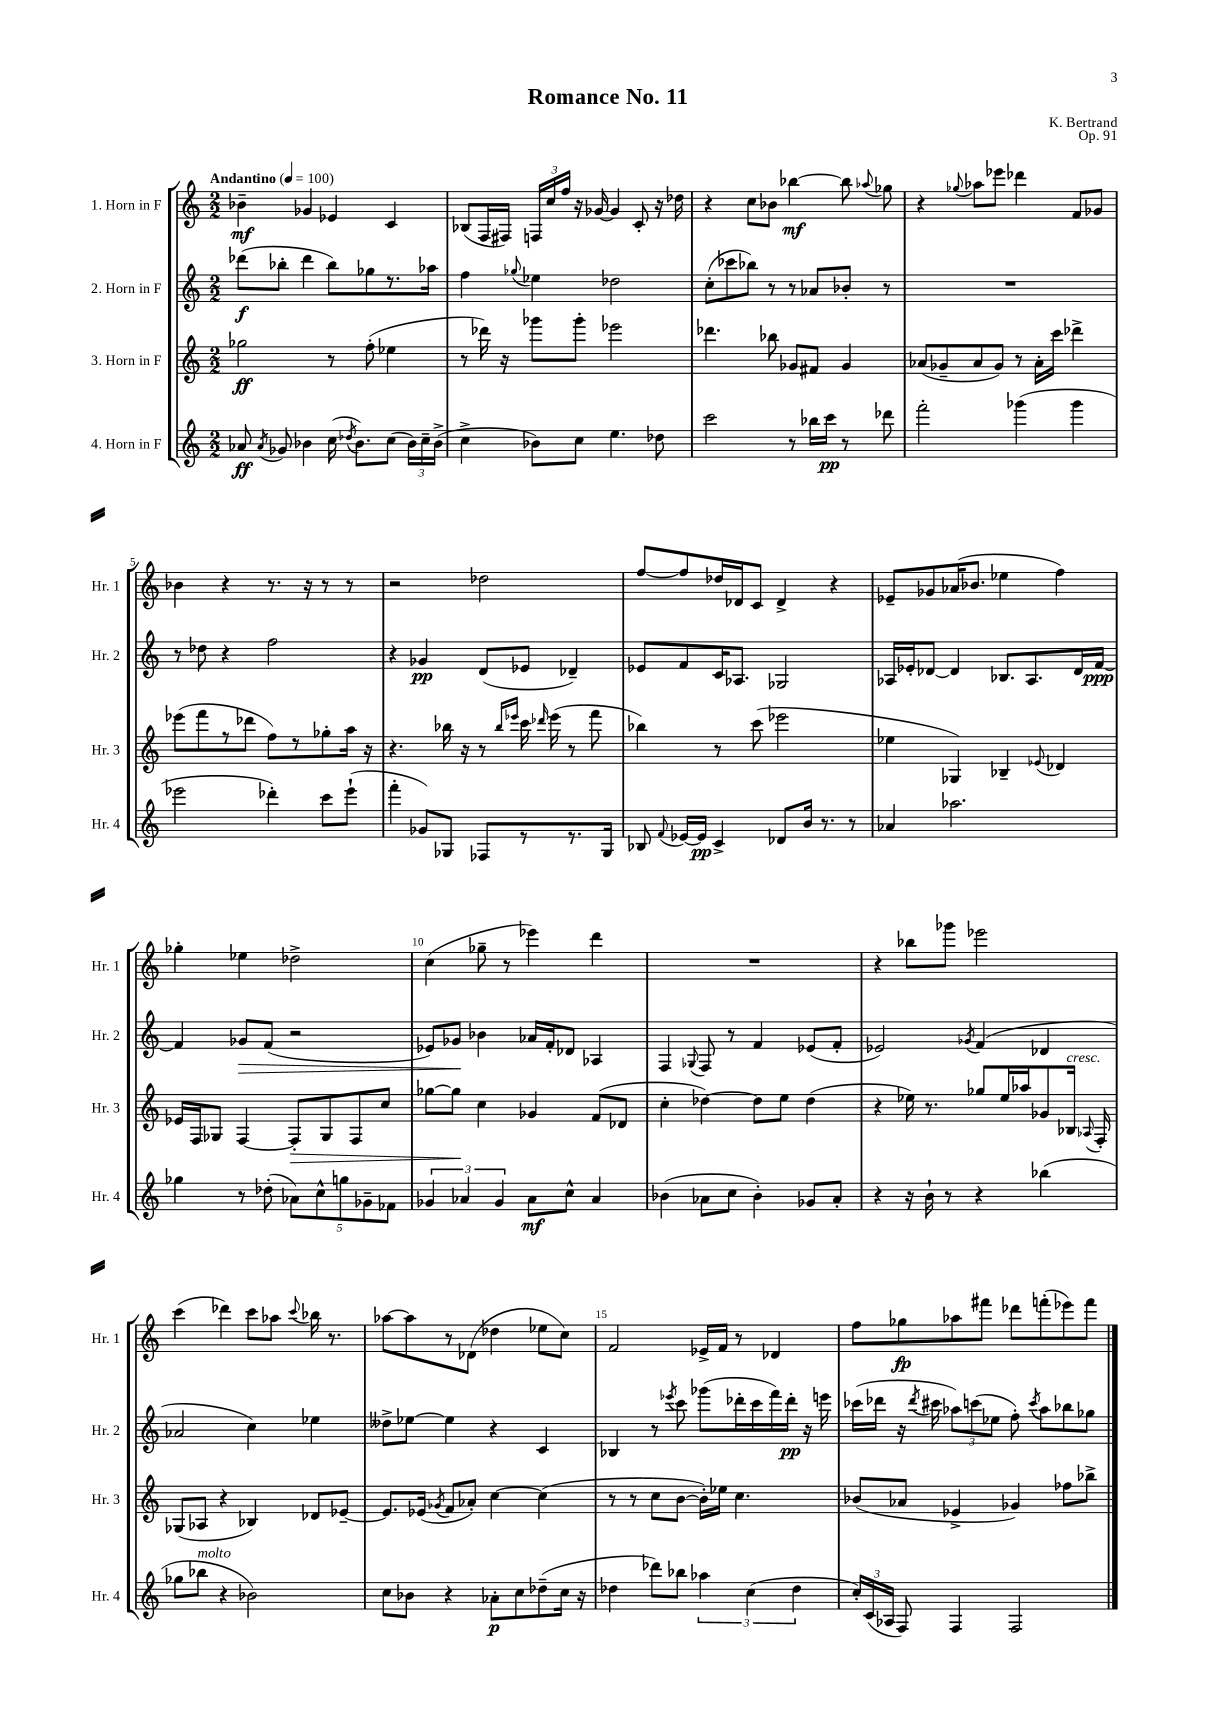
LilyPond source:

\header { title = "Romance No. 11" composer = "K. Bertrand" opus = "Op. 91" }
<<
\new StaffGroup <<
\new Staff = "s0" \with { instrumentName = "1. Horn in F" shortInstrumentName = "Hr. 1" } {
    \clef treble \key c \major \numericTimeSignature \time 2/2 \tempo "Andantino" 4 = 100
    \autoBeamOff bes'4--\mf ges'4 ees'4 c'4 |
    bes8[( f16 fis16]) \tuplet 3/2 { f16[ c''16 f''16] } r16 ges'16~ ges'4 c'8-. r16 des''16 |
    r4 c''8[ bes'8] bes''4~\mf bes''8 \appoggiatura { aes''8 } ges''8 |
    r4 \appoggiatura { ges''8 } aes''8[ ees'''8] des'''4 f'8[ ges'8] |
    bes'4 r4 r8. r16 r8 r8 |
    r2 des''2 |
    f''8[~ f''8 des''16 des'16 c'8] des'4-> r4 |
    ees'8[-- ges'8 aes'16( bes'8.] ees''4 f''4) |
    ges''4-. ees''4 des''2-> |
    c''4( ges''8-- r8 ees'''4) d'''4 |
    R1 |
    r4 bes''8[ ges'''8] ees'''2 |
    c'''4( des'''4) c'''8[ aes''8] \appoggiatura { c'''8 } bes''16 r8. |
    aes''8[~ aes''8 r8 des'8]( des''4 ees''8[ c''8]) |
    f'2 ees'16[-> f'16] r8 des'4 |
    f''8[ ges''8\fp aes''8 fis'''8] des'''8[ f'''8-.( ees'''8) f'''8] \bar "|." |
}
\new Staff = "s1" \with { instrumentName = "2. Horn in F" shortInstrumentName = "Hr. 2" } {
    \clef treble \key c \major \numericTimeSignature \time 2/2
    \autoBeamOff des'''8[\f( bes''8]-. des'''4 bes''8[) ges''8 r8. aes''16] |
    f''4 \appoggiatura { ges''8 } ees''4 des''2 |
    c''8[-.( ces'''8 bes''8]) r8 r8 aes'8[ bes'8]-. r8 |
    R1 |
    r8 des''8 r4 f''2 |
    r4 ges'4\pp d'8[( ees'8] des'4--) |
    ees'8[ f'8 c'16 aes8.] ges2 |
    aes16[ ees'16-. des'8]~ des'4 bes8.[ aes8. des'16 f'16]~\ppp |
    f'4 ges'8[\> f'8]( r2 |
    ees'8[) ges'8]\! bes'4 aes'16[ f'16-. des'8] aes4 |
    f4 \appoggiatura { ges8 } f8 r8 f'4 ees'8[( f'8]-. |
    ees'2) \acciaccatura { ges'8 } f'4( des'4 |
    aes'2 c''4) ees''4 |
    deses''8[-> ees''8]~ ees''4 r4 c'4 |
    bes4 r8 \acciaccatura { ees'''8 } c'''8 ges'''8[( des'''16-. c'''16 f'''16) des'''16]-.\pp r16 e'''16 |
    ces'''16[( des'''16] r16 \acciaccatura { des'''8 } cis'''16 \tuplet 3/2 { aes''8[) c'''8( ees''8] } f''8-.) \acciaccatura { c'''8 } aes''8[ bes''8 ges''8] \bar "|." |
}
\new Staff = "s2" \with { instrumentName = "3. Horn in F" shortInstrumentName = "Hr. 3" } {
    \clef treble \key c \major \numericTimeSignature \time 2/2
    \autoBeamOff ges''2\ff r8 f''8-.( ees''4 |
    r8 des'''16) r16 ges'''8[ ges'''8]-. ees'''2 |
    des'''4. bes''8 ges'8[ fis'8] ges'4 |
    aes'8[( ges'8-- aes'8 ges'8]) r8 aes'16[-. c'''16] des'''4-> |
    ees'''8[( f'''8 r8 des'''8] f''8[) r8 ges''8-. a''16] r16 |
    r4. bes''16 r16 r8 \grace { bes''16[ ees'''16] } c'''16 \grace { des'''16 } ees'''16( r8 f'''8 |
    bes''4) r8 c'''8( ees'''2 |
    ees''4 ges4) bes4-- \appoggiatura { ees'8 } des'4 |
    ees'16[ f16 ges8] f4~ f8[-.\> ges8 f8 c''8] |
    ges''8[~ ges''8]\! c''4 ges'4 f'8[( des'8] |
    c''4-. des''4~) des''8[ e''8] des''4( |
    r4 ees''16) r8. ges''8[ ees''16 aes''16 ges'8 bes16]^\markup { \italic "cresc." } \appoggiatura { aes8 } f16-. |
    ges8[( aes8] r4 bes4) des'8[ ees'8]~-- |
    ees'8.[ ees'16]( \acciaccatura { ges'8 } f'8[ aes'8]-.) c''4~ c''4( |
    r8 r8 c''8[ b'8]~ b'16[-.) ees''16] c''4. |
    bes'8[( aes'8] ees'4-> ges'4) fes''8[ bes''8]-> \bar "|." |
}
\new Staff = "s3" \with { instrumentName = "4. Horn in F" shortInstrumentName = "Hr. 4" } {
    \clef treble \key c \major \numericTimeSignature \time 2/2
    \autoBeamOff aes'8\ff \acciaccatura { aes'8 } ges'8 bes'4 c''16( \acciaccatura { des''8 } bes'8.[) c''8]( \tuplet 3/2 { bes'16[) c''16-- bes'16]->( } |
    c''4-> bes'8[) c''8] e''4. des''8 |
    c'''2 r8 bes''16[ c'''16]\pp r8 des'''8 |
    f'''2-. ges'''4( ges'''4 |
    ees'''2 des'''4-.) c'''8[ ees'''8]-!( |
    f'''4-. ges'8[) ges8] fes8[ r8 r8. ges16] |
    bes8 \appoggiatura { f'8 } ees'16[~ ees'16]\pp c'4-> des'8[ b'16] r8. r8 |
    aes'4 aes''2. |
    ges''4 r8 des''8-.( \tuplet 5/4 { aes'8[) c''8-^ g''8 ges'8-- fes'8] } |
    \tuplet 3/2 { ges'4 aes'4 ges'4 } aes'8[\mf c''8]-^ aes'4 |
    bes'4( aes'8[ c''8] bes'4-.) ges'8[ aes'8]-. |
    r4 r16 b'16-! r8 r4 bes''4( |
    ges''8[ bes''8]^\markup { \italic "molto" } r4 bes'2) |
    c''8[ bes'8] r4 aes'8[-.\p c''8 des''8--( c''16] r16 |
    des''4 des'''8[) bes''8] \tuplet 3/2 { aes''4 c''4( des''4 } |
    \tuplet 3/2 { c''16[-.) c'16( aes16] } f8) f4 f2 \bar "|." |
}
>>
>>
\layout { \context { \Score \override BarNumber.break-visibility = ##(#f #t #t) barNumberVisibility = #(every-nth-bar-number-visible 5) } }
